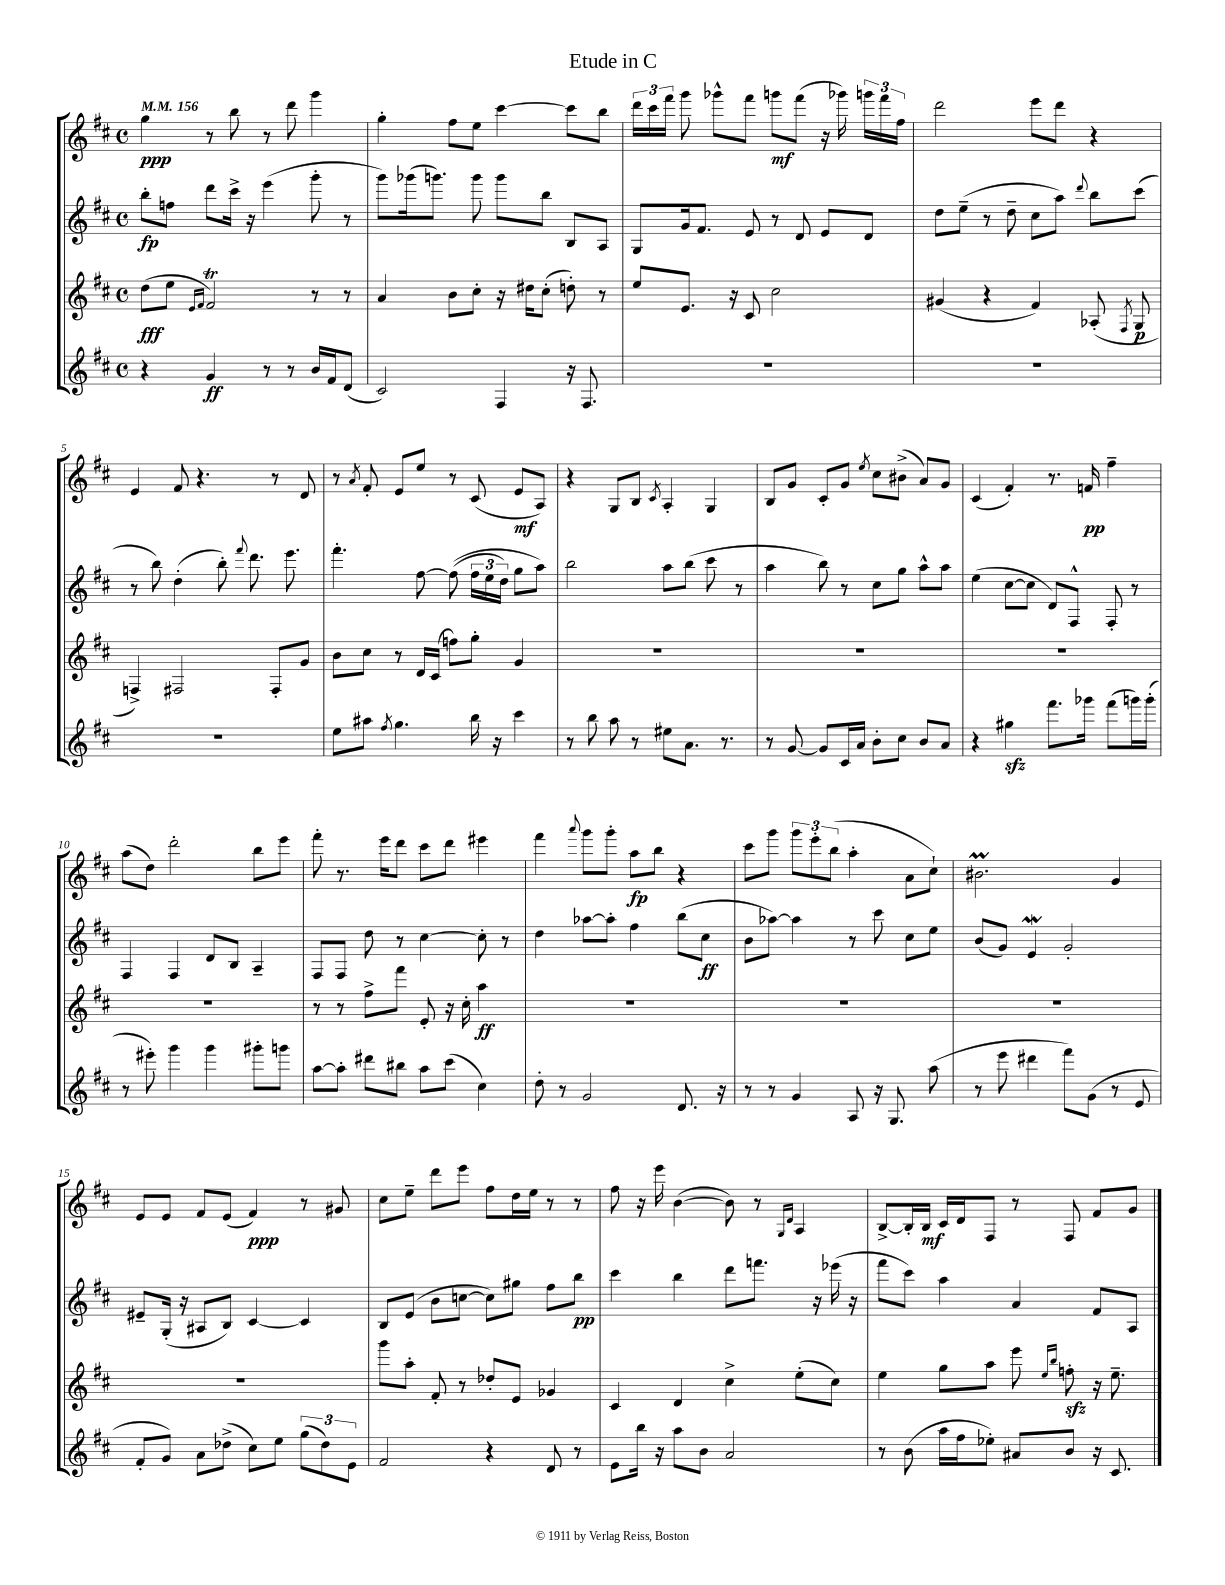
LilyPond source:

\header { title = "Etude in C" }
<<
\new StaffGroup <<
\new Staff = "s0" {
    \clef treble \key d \major \defaultTimeSignature \time 4/4 \tempo 4 = 156
    \autoBeamOff g''4\ppp r8 b''8 r8 d'''8 g'''4 |
    g''4-. fis''8[ e''8] cis'''4~ cis'''8[ b''8] |
    \tuplet 3/2 { d'''16[ cis'''16 fis'''16] } g'''8 ges'''8[-^ fis'''8] g'''8[\mf fis'''8]( r16 ges'''16) \tuplet 3/2 { g'''16[ fis'''16 fis''16] } |
    d'''2 e'''8[ d'''8] r4 |
    e'4 fis'8 r4. r8 d'8 |
    r8 \acciaccatura { a'8 } fis'8-. e'8[ e''8] r8 cis'8( e'8[\mf a8]) |
    r4 g8[ b8] \acciaccatura { cis'8 } a4-. g4 |
    b8[ g'8] cis'8[-. g'8] \acciaccatura { e''8 } cis''8[ bis'8]->( a'8[) g'8] |
    cis'4( fis'4-.) r8. f'16\pp fis''4-- |
    a''8[( d''8]) d'''2-. b''8[ e'''8] |
    fis'''8-. r8. e'''16[ d'''8] cis'''8[ d'''8] eis'''4 |
    fis'''4 \appoggiatura { a'''8 } g'''8[ g'''8]-. a''8[\fp b''8] r4 |
    cis'''8[ g'''8] \tuplet 3/2 { g'''8[ e'''8-. b''8]( } a''4-. a'8[ cis''8]-!) |
    bis'2.\prall g'4 |
    e'8[ e'8] fis'8[ e'8]( fis'4\ppp) r8 gis'8 |
    cis''8[ e''8]-- d'''8[ e'''8] fis''8[ d''16 e''16] r8 r8 |
    fis''8 r16 e'''16 b'4~( b'8) r8 \grace { g16[ d'16] } a4 |
    b8[~-> b16-. b16]\mf cis'16[ d'16 fis8] r8 fis8 fis'8[ g'8] \bar "|." |
}
\new Staff = "s1" {
    \clef treble \key d \major \defaultTimeSignature \time 4/4
    \autoBeamOff b''8[-.\fp f''8] d'''8[ cis'''16]-> r16 e'''4( g'''8-. r8 |
    g'''8[) ges'''16( g'''8.]) g'''8 g'''8[ b''8] b8[ a8] |
    g8[ g'16 fis'8.] e'8 r8 d'8 e'8[ d'8] |
    d''8[ e''8]--( r8 d''8-- cis''8[ a''8]) \appoggiatura { d'''8 } b''8[ cis'''8]( |
    r8 b''8) d''4-.( b''8-.) \appoggiatura { fis'''8 } d'''8. e'''8. |
    fis'''4.-. fis''8~ fis''8(\( \tuplet 3/2 { fis''16[ e''16 d''16]) } g''8[ a''8]\) |
    b''2 a''8[ b''8]( cis'''8 r8 |
    a''4 b''8) r8 cis''8[ g''8] a''8[-^ a''8] |
    e''4( cis''8[~ cis''8] d'8[) fis8]-^ fis8-. r8 |
    fis4 fis4 d'8[ b8] a4-- |
    fis8[ fis8] d''8 r8 cis''4~ cis''8-. r8 |
    d''4 aes''8[~ aes''8]-. fis''4 b''8[( cis''8]\ff |
    b'8[ aes''8]~) aes''4 r8 cis'''8 cis''8[ e''8] |
    b'8[( g'8]) e'4\mordent g'2-. |
    eis'8[-- g16]-.( r16 ais8[ b8]) cis'4~ cis'4 |
    b8[ e'8]( b'8[ c''8]~ c''8[) gis''8] fis''8[ b''8]\pp |
    cis'''4 b''4 d'''8[ f'''8.] r16 ees'''16( r16 |
    fis'''8[ cis'''8]) a''4 a'4 fis'8[ a8] \bar "|." |
}
\new Staff = "s2" {
    \clef treble \key d \major \defaultTimeSignature \time 4/4
    \autoBeamOff d''8[\fff( e''8] \grace { e'16[ fis'16] } fis'2\trill) r8 r8 |
    a'4 b'8[ cis''8]-. r16 dis''16[ cis''8]-.( d''8-.) r8 |
    e''8[ e'8.] r16 cis'8 cis''2 |
    gis'4( r4 fis'4) aes8-.( \acciaccatura { fis8 } g8\p |
    f4->) fis2 fis8[-. g'8] |
    b'8[ cis''8] r8 d'16[ cis'16]( f''8[) g''8]-. g'4 |
    R1 |
    R1 |
    R1 |
    R1 |
    r8 r8 fis''8[-> fis'''8] e'8-. r16 cis''16-. a''4\ff |
    R1 |
    R1 |
    R1 |
    R1 |
    g'''8[ a''8]-. fis'8-. r8 des''8[-. e'8] ges'4 |
    cis'4 d'4 cis''4-> e''8[-.( cis''8]) |
    e''4 g''8[ a''8] e'''8 \grace { e''16[ b''16] } f''8-.\sfz r16 e''8.-- \bar "|." |
}
\new Staff = "s3" {
    \clef treble \key d \major \defaultTimeSignature \time 4/4
    \autoBeamOff r4 g'4\ff r8 r8 b'16[ fis'16 d'8]( |
    cis'2) fis4 r16 fis8. |
    R1 |
    R1 |
    R1 |
    e''8[ ais''8] \acciaccatura { fis''8 } g''4. b''16 r16 cis'''4 |
    r8 b''8 a''8 r8 eis''8[ a'8.] r8. |
    r8 g'8~ g'8[ cis'16 a'16] b'8[-. cis''8] b'8[ a'8] |
    r4 gis''4\sfz fis'''8.[ ges'''16] fis'''8[( g'''16) g'''16]-.( |
    r8 eis'''8-.) g'''4 g'''4 gis'''8[-. g'''8] |
    a''8[~ a''8]-. dis'''8[ bis''8] a''8[ cis'''8]( cis''4) |
    d''8-. r8 g'2 d'8. r16 |
    r8 r8 g'4 a8 r16 g8. a''8( |
    r8 e'''8 dis'''4 fis'''8[) g'8]( r8 e'8 |
    fis'8[-. g'8]) a'8[ des''8]->( cis''8[) e''8] \tuplet 3/2 { g''8[( des''8) e'8] } |
    fis'2 r4 d'8 r8 |
    e'8[ b''16] r16 a''8[ b'8] a'2 |
    r8 b'8( a''16[ fis''16 ees''8]-.) ais'8[ b'8] r16 cis'8. \bar "|." |
}
>>
>>
